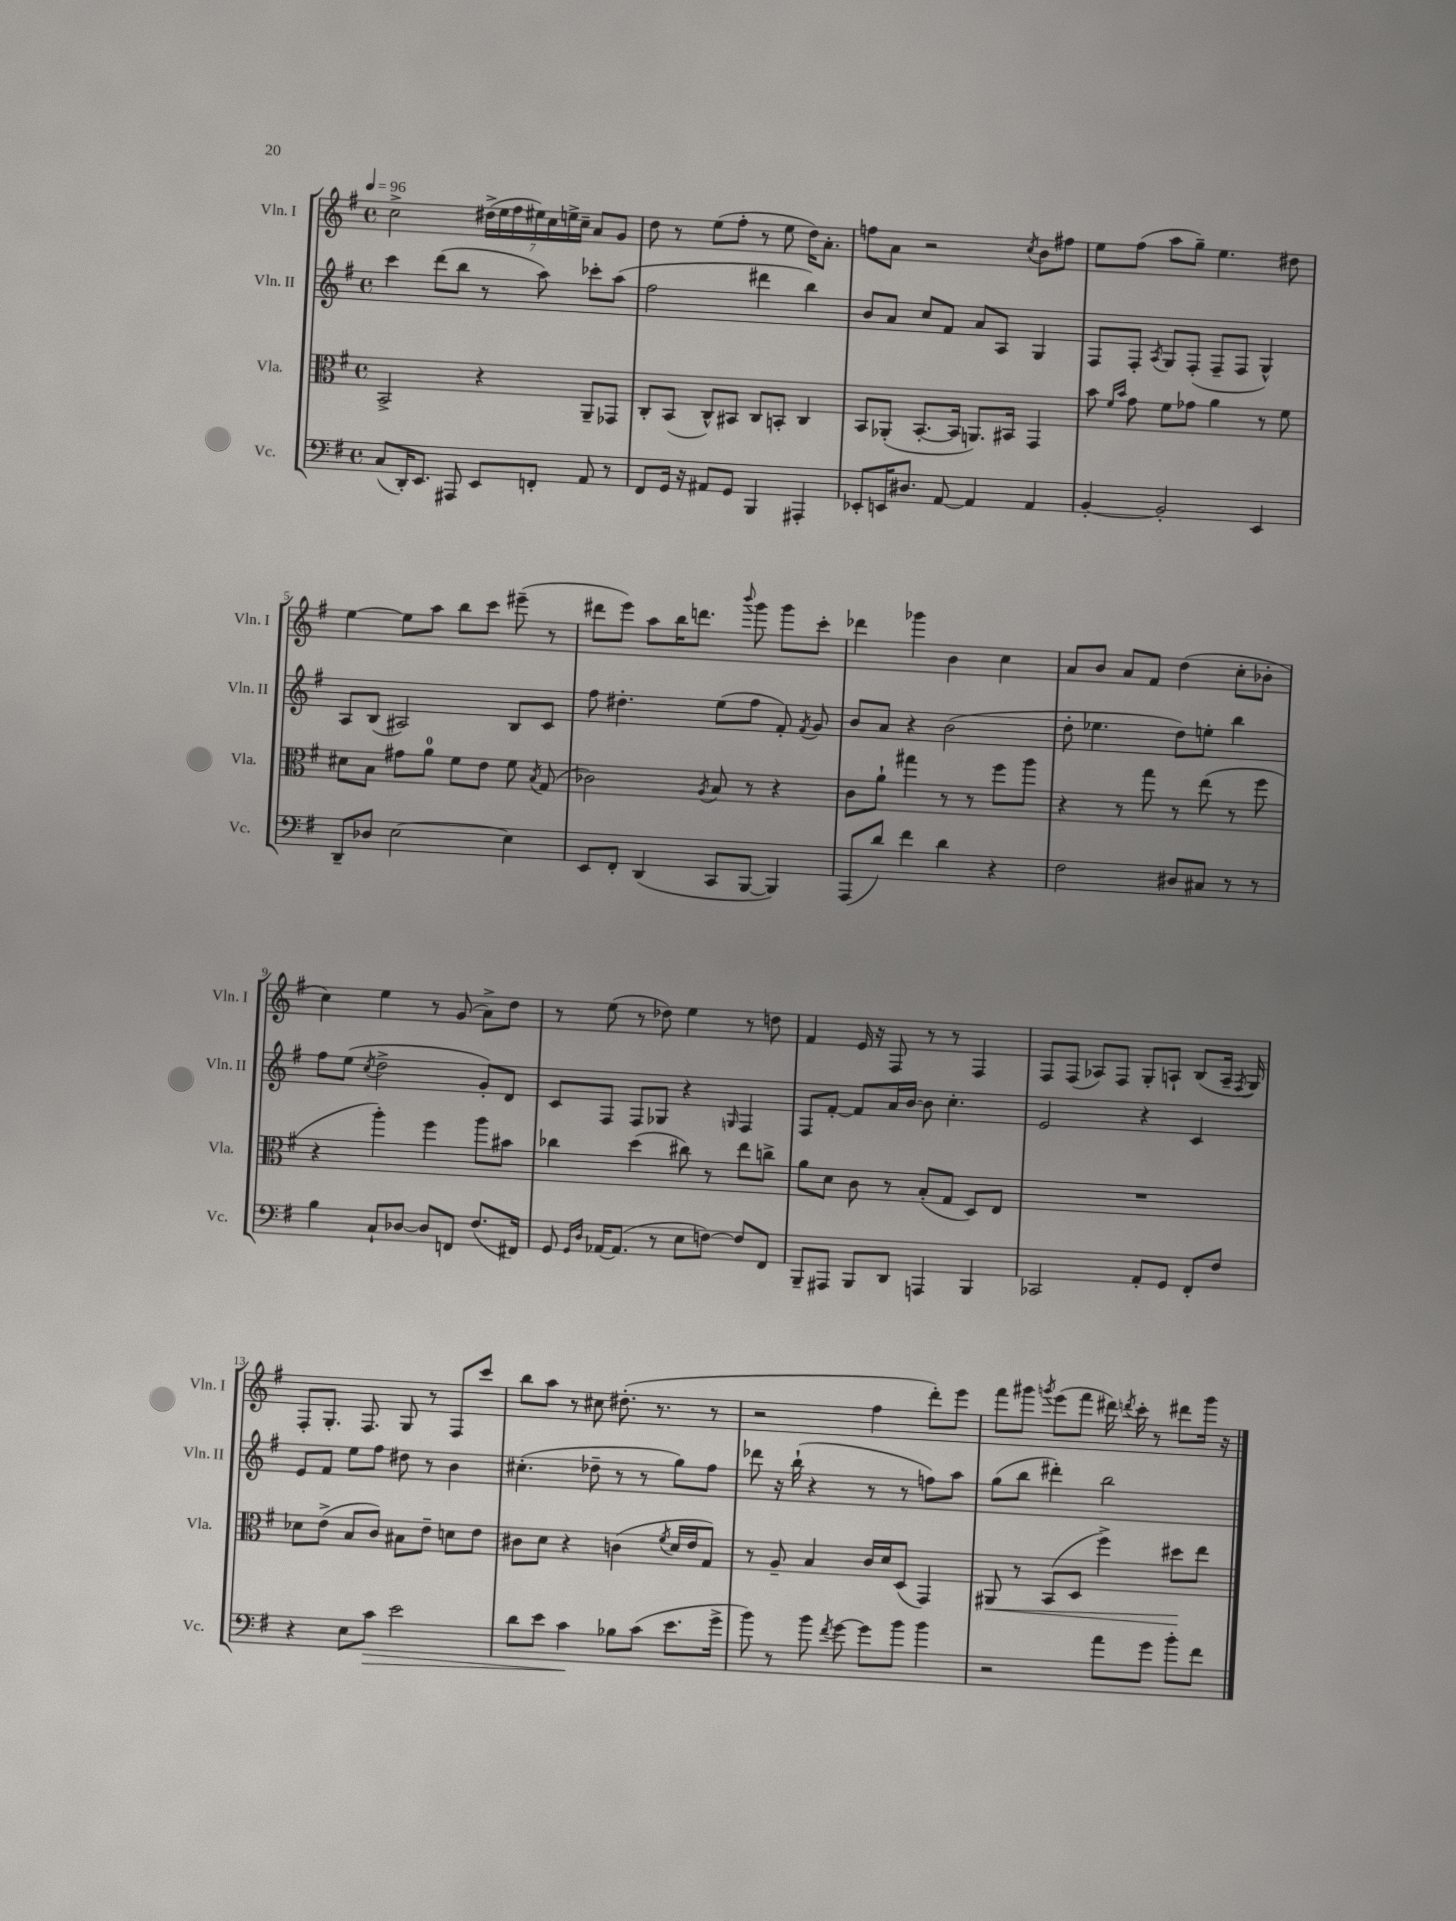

**kern	**kern	**kern	**kern
*staff4	*staff3	*staff2	*staff1
*clefF4	*clefC3	*clefG2	*clefG2
*k[f#]	*k[f#]	*k[f#]	*k[f#]
*M4/4	*M4/4	*M4/4	*M4/4
*met(c)	*met(c)	*met(c)	*met(c)
*MM96	*MM96	*MM96	*MM96
(8C	2BB^	4ccc	2cc^
16DD')	.	.	.
8.EE	.	.	.
.	.	(8ddd	.
8AAA#	.	8bb	.
8EE	4r	8r	(28dd#^
.	.	.	28ee
.	.	.	28ff#
.	.	.	28ee#)
8FF'	.	8aa)	.
.	.	.	28cc
.	.	.	28ee^
.	.	.	28cc~
8AA	8AA~	8ccc-'	8a
8r	8GG-	(8aa	8g
=	=	=	=
8FF#	8C'	2ff#	8dd
16GG	(8BB	.	8r
16r	.	.	.
8AA#	8C^^)	.	(8ee
8GG	8BB#	.	8ff#'
4BBB	8C	4ddd#	8r
.	8BB'	.	8ee
4AAA#'	4C	4bb)	16dd)
.	.	.	8.a'
=	=	=	=
8EE-'	8BB	8b	8ff
16EE	(8AA-'	8a	8a
8.D#	.	.	.
.	[8.BB'	8cc	2r
[8AA	.	8f#	.
.	16BB]	.	.
4AA]	8.AA)	8a	.
.	.	8A	.
.	16BB#	.	.
.	.	.	8qcc
4AA	4GG	4G	8b
.	.	.	8ff#
=	=	=	=
[4BB'	8b	8F#	8ee
.	16qqf#	.	.
.	16qqb	.	.
.	8g	8F#'	(8ff#
.	.	8qA	.
2BB']	8f#	8G	8aa
.	8g-	(8F#'	8gg~)
.	4a	8F#~	4.ee
.	.	8F#	.
4EE	8r	4G^^)	.
.	8f#	.	8dd#
=	=	=	=
8DD~	8d#	8A	[4ee
8D-	8B	(8B	.
[2E	8g#	2A#)	8ee]
.	8a	.	8aa
.	8f#	.	8bb
.	8e	.	8ccc
4E]	8f#	8B	(8eee#~
.	8qB	.	.
.	(8G	8c	8r
=	=	=	=
8EE	2c-)	8ff#	8ddd#
8FF#'	.	4.dd#'	8eee)
(4DD	.	.	8aa
.	.	.	16bb
.	.	.	8.ddd
.	8qA	.	.
8CC	8B	(8ee	.
.	.	.	8qqbbb
[8BBB	8r	8ff#	8ggg
4BBB])	4r	8f#')	8ggg
.	.	8qf#	.
.	.	8g	8ccc'
=	=	=	=
(8AAA	8c	8b	4ddd-
8d)	8a`	8a	.
4f#	4gg#	4r	4ggg-
4d	8r	(2b	4b
.	8r	.	.
4r	8ff#	.	4cc
.	8aa	.	.
=	=	=	=
2F#	4r	8dd'	8a
.	.	4.ee-	8b
.	8r	.	8a
.	8gg	.	8f#
8D#	8r	8dd)	(4dd
8C#	(8ee	8ee'	.
8r	8r	4bb	8cc'
8r	8ff#	.	8b-'
=	=	=	=
4B	4r	8ff#	4cc)
.	.	(8ee	.
.	.	8qcc	.
8C`	4aa')	2dd^	4ee
[8D-	.	.	.
8D-]	4ff#	.	8r
8FF	.	.	(8g
(8.F#	8aa	8g')	8a^)
.	8b#	8d	8dd
16FF#)	.	.	.
=	=	=	=
8GG	4cc-	8c	8r
16qqGG	.	.	.
16qqD	.	.	.
[16AA-	.	8F#	(8ee
(8.AA-]	.	.	.
.	(4dd	8F#	8r
8r	.	8G-	8dd-)
8E	8cc#)	4r	4ee
[8F)	8r	.	.
.	.	16qqG	.
8F]	8ee	4F#	8r
8FF#	8cc^	.	8dd
=	=	=	=
8BBB~	8a	8F#	4f#
8AAA#	8d	[8f#'	.
8BBB	8c	8f#]	16e
.	.	.	16r
8DD	8r	16a	8F#
.	.	[16b	.
4AAA	(8B'	8b]	8r
.	8G	4.cc'	8r
4BBB	8D)	.	4F#
.	8E	.	.
=	=	=	=
2CC-	1r	2e	8F#
.	.	.	(8F#
.	.	.	8A-)
.	.	.	8F#
8AA'	.	4r	8G'
8GG	.	.	8A`
8FF#'	.	4c	(8B
8F#	.	.	16A~
.	.	.	8qF#
.	.	.	16G)
=	=	=	=
4r	8d-	8e	8F#'
.	(8e^	8f#	8.G'
8E	8B	8ee	.
.	.	.	8.F#
8c	8c)	8ff#	.
2e	8B#	8dd#	8G
.	8e~	8r	8r
.	8d	4b	8F#
.	8e	.	8ccc
=	=	=	=
8d	8c#	(4.cc#'	8bb
8e	8d	.	8aa
4c	4r	.	8r
.	.	8dd-~	8cc#
8B-	(4c	8r	(8.dd#'
(8c	.	8r	.
.	.	.	8.r
.	8qf#	.	.
8.e	16d	8gg)	.
.	16e	.	.
.	8G)	8ff#	8r
16g^	.	.	.
=	=	=	=
8b)	8r	8ddd-	2r
8r	8A~	16r	.
.	.	(16bb`	.
8b	4B	4r	.
8qf#	.	.	.
[8g	.	.	.
8g]	16c	8r	4ff#
.	16d	.	.
8b	(8D	8r	.
4b	4GG)	8ff)	8ddd')
.	.	8aa	8eee
=	=	=	=
2r	8AA#	(8gg	8fff#
.	8r	8bb	8ggg#
.	.	.	8qggg
.	(8BB	4ddd#')	(8eee
.	8D	.	8fff#
8a	4ff#^)	2bb	16ddd#)
.	.	.	8qddd
.	.	.	16ccc'
8g	.	.	8r
8b'	8dd#	.	8ddd#
8f#	8ee	.	16ggg
.	.	.	16r
==	==	==	==
*-	*-	*-	*-
